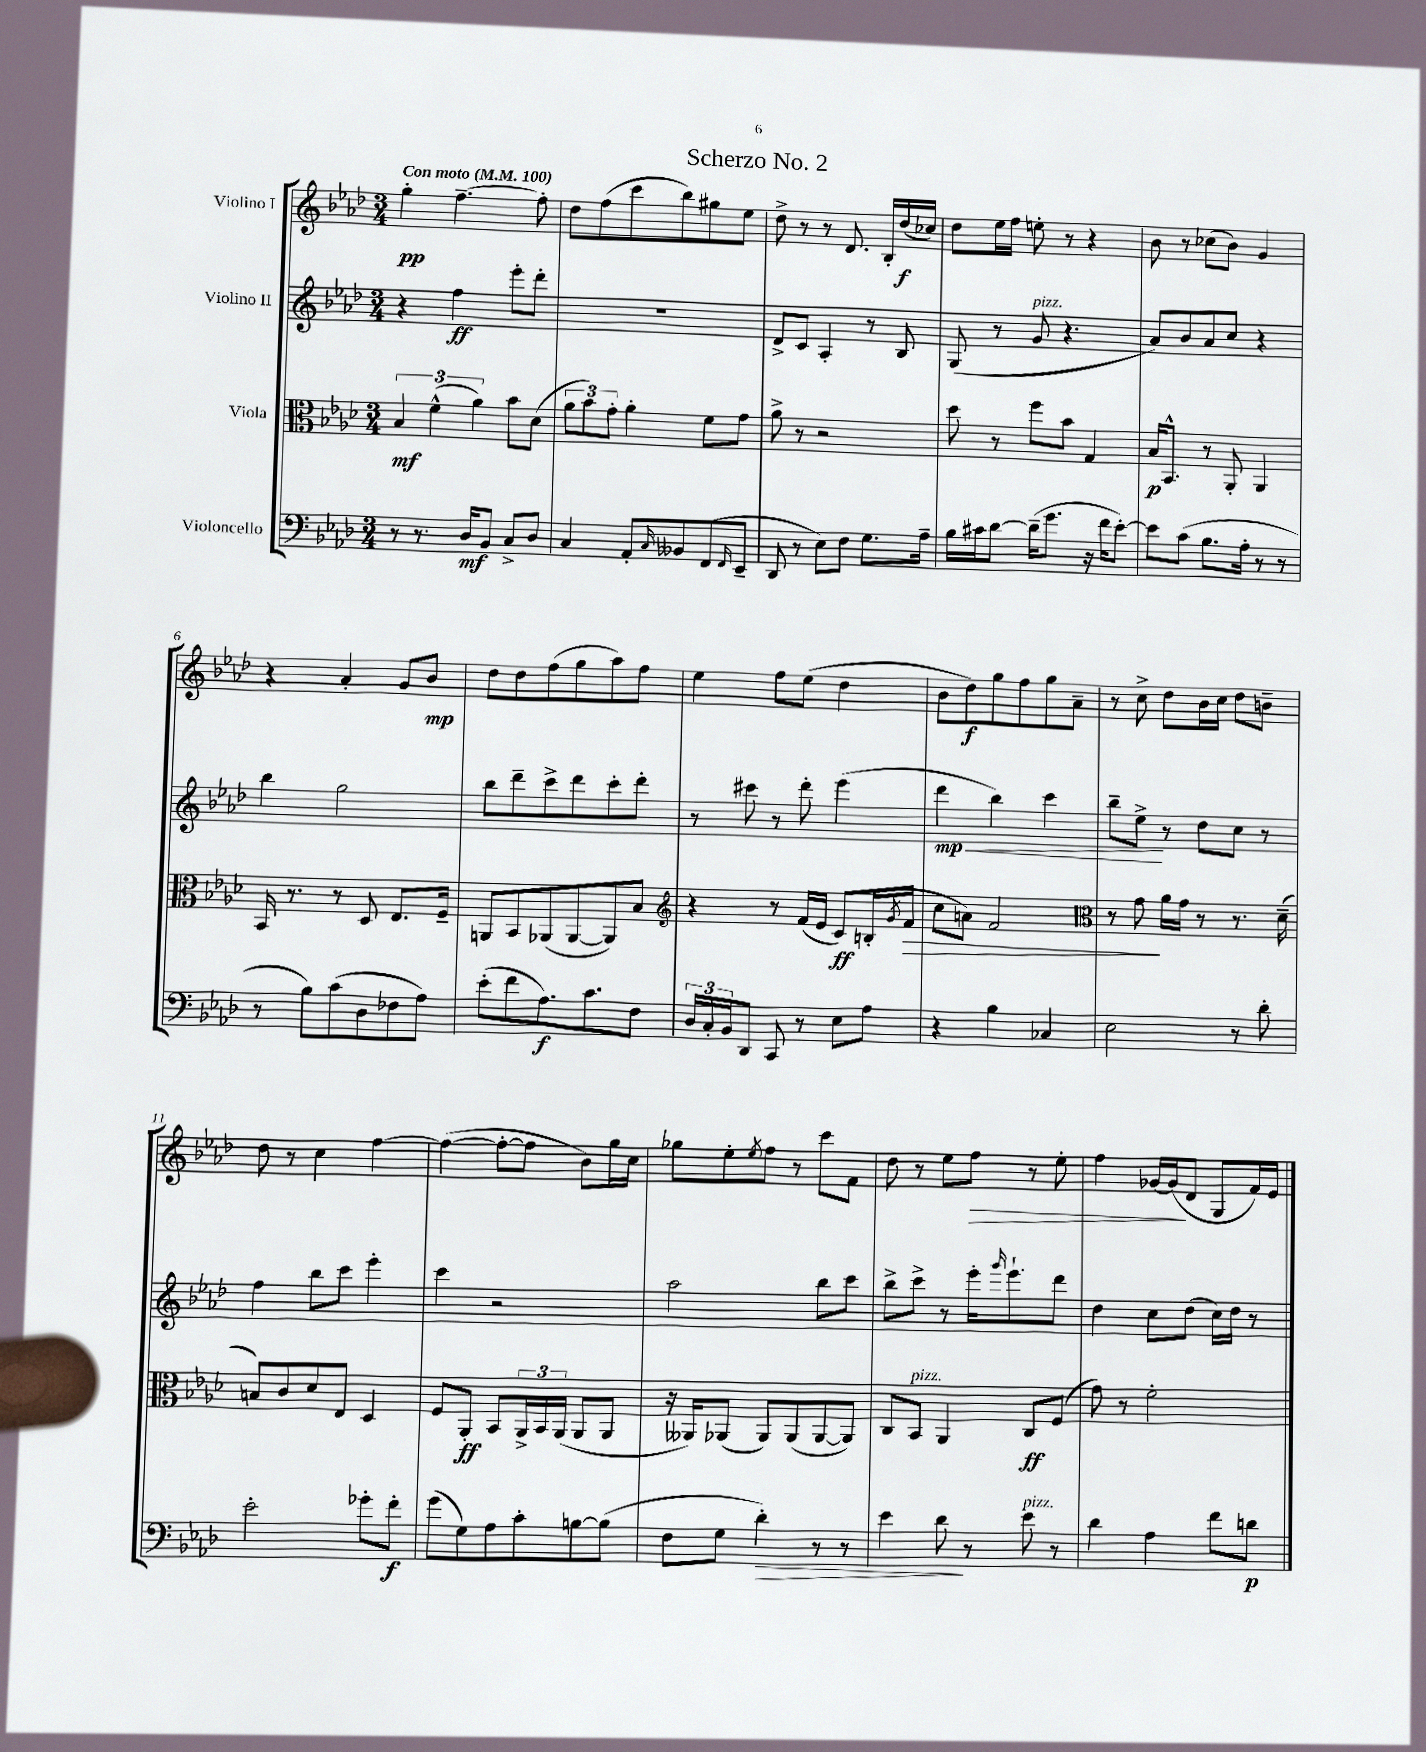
\header { title = "Scherzo No. 2" }
<<
\new StaffGroup <<
\new Staff = "s0" \with { instrumentName = "Violino I" } {
    \clef treble \key aes \major \numericTimeSignature \time 3/4 \tempo "Con moto" 4 = 100
    g''4-.\pp f''4.~-- f''8-. |
    des''8 f''8( c'''8 bes''8) gis''8 ees''8 |
    des''8-> r8 r8 des'8. bes16-. des''16\f( ces''16) |
    des''8 ees''16 f''16 e''8-. r8 r4 |
    bes'8 r8 ces''8( bes'8) g'4 |
    r4 aes'4-. g'8 bes'8\mp |
    des''8 des''8 f''8( g''8 aes''8) f''8 |
    ees''4 f''8 ees''8( des''4 |
    bes'8 des''8\f) g''8 f''8 g''8 aes'8-- |
    r8 c''8-> des''8 bes'16 c''16 des''8 b'8-- |
    des''8 r8 c''4 f''4~ |
    f''4~( f''8~-. f''8 bes'8) g''16 c''16 |
    ges''8 ees''8-. \acciaccatura { ees''8 } f''8 r8 c'''8 f'8 |
    des''8 r8 ees''8 f''8\> r8 ees''8-. |
    f''4 ges'16~ ges'16\!( des'8 g8 f'16) ees'16 \bar "|." |
}
\new Staff = "s1" \with { instrumentName = "Violino II" } {
    \clef treble \key aes \major \numericTimeSignature \time 3/4
    r4 f''4\ff ees'''8-. des'''8-. |
    R2. |
    des'8-> c'8 aes4-. r8 bes8 |
    g8( r8 g'8^\markup { \italic "pizz." } r4. |
    aes'8) bes'8 aes'8 c''8 r4 |
    bes''4 g''2 |
    bes''8 des'''8-- c'''8-> des'''8 c'''8-. des'''8-. |
    r8 cis'''8 r8 des'''8-. ees'''4( |
    des'''4\mp\< bes''4) c'''4 |
    bes''8-- ees''8->\! r8 des''8 c''8 r8 |
    f''4 bes''8 c'''8 ees'''4-. |
    c'''4 r2 |
    aes''2 bes''8 c'''8 |
    bes''8-> c'''8-> r8 ees'''16-. \grace { g'''16 } ees'''8.-! des'''8 |
    des''4 c''8 des''8( c''16) des''16 r8 \bar "|." |
}
\new Staff = "s2" \with { instrumentName = "Viola" } {
    \clef alto \key aes \major \numericTimeSignature \time 3/4
    \tuplet 3/2 { bes4\mf f'4-^( aes'4) } bes'8 des'8( |
    \tuplet 3/2 { aes'8 bes'8) g'8-. } aes'4-. f'8 g'8 |
    aes'8-> r8 r2 |
    des''8 r8 f''8 bes'8 g4 |
    bes16\p bes,8.-^ r8 aes,8-. aes,4 |
    bes,16 r8. r8 des8 ees8. f16-- |
    a,8 bes,8 aes,8( aes,8~ aes,8) bes8 |
    \clef treble r4 r8 f'16( ees'16 c'8\ff) b16-.( \acciaccatura { g'8 } f'16\> |
    c''8 a'8) f'2 |
    \clef alto r8 g'8\! aes'16 g'16 r8 r8. des'16--( |
    b8) c'8 des'8 ees8 des4 |
    f8 aes,8-.\ff bes,8 \tuplet 3/2 { aes,16-> bes,16 aes,16( } aes,8 aes,8 |
    r16 aeses,16) aes,8( aes,8) aes,8( aes,8~ aes,8) |
    c8 bes,8^\markup { \italic "pizz." } aes,4 c8\ff f8( |
    g'8) r8 f'2-. \bar "|." |
}
\new Staff = "s3" \with { instrumentName = "Violoncello" } {
    \clef bass \key aes \major \numericTimeSignature \time 3/4
    r8 r8. des16\mf bes,8 c8-> des8 |
    c4 aes,8-. \grace { c16 } beses,8 f,8( \grace { f,16 } ees,8-- |
    des,8 r8 ees8) f8 g8. aes16-- |
    bes16 cis'16 des'8~ des'16--( g'8. r16 f'16 ees'8~-.) |
    ees'8 c'8( bes8. aes16-. r8 r8 |
    r8 bes8) c'8( des8 fes8 aes8) |
    ees'8-.( f'8 aes8.\f) c'8. f8 |
    \tuplet 3/2 { des16 c16-. bes,16 } des,8 c,8 r8 ees8 aes8 |
    r4 bes4 ces4 |
    ees2 r8 des'8-. |
    ees'2-. ges'8-. f'8-.\f |
    g'8( g8) aes8 c'8-. b8~ b8( |
    f8 g8 des'4-.\>) r8 r8 |
    ees'4 des'8\! r8 ees'8^\markup { \italic "pizz." } r8 |
    des'4 aes4 f'8 d'8\p \bar "|." |
}
>>
>>
